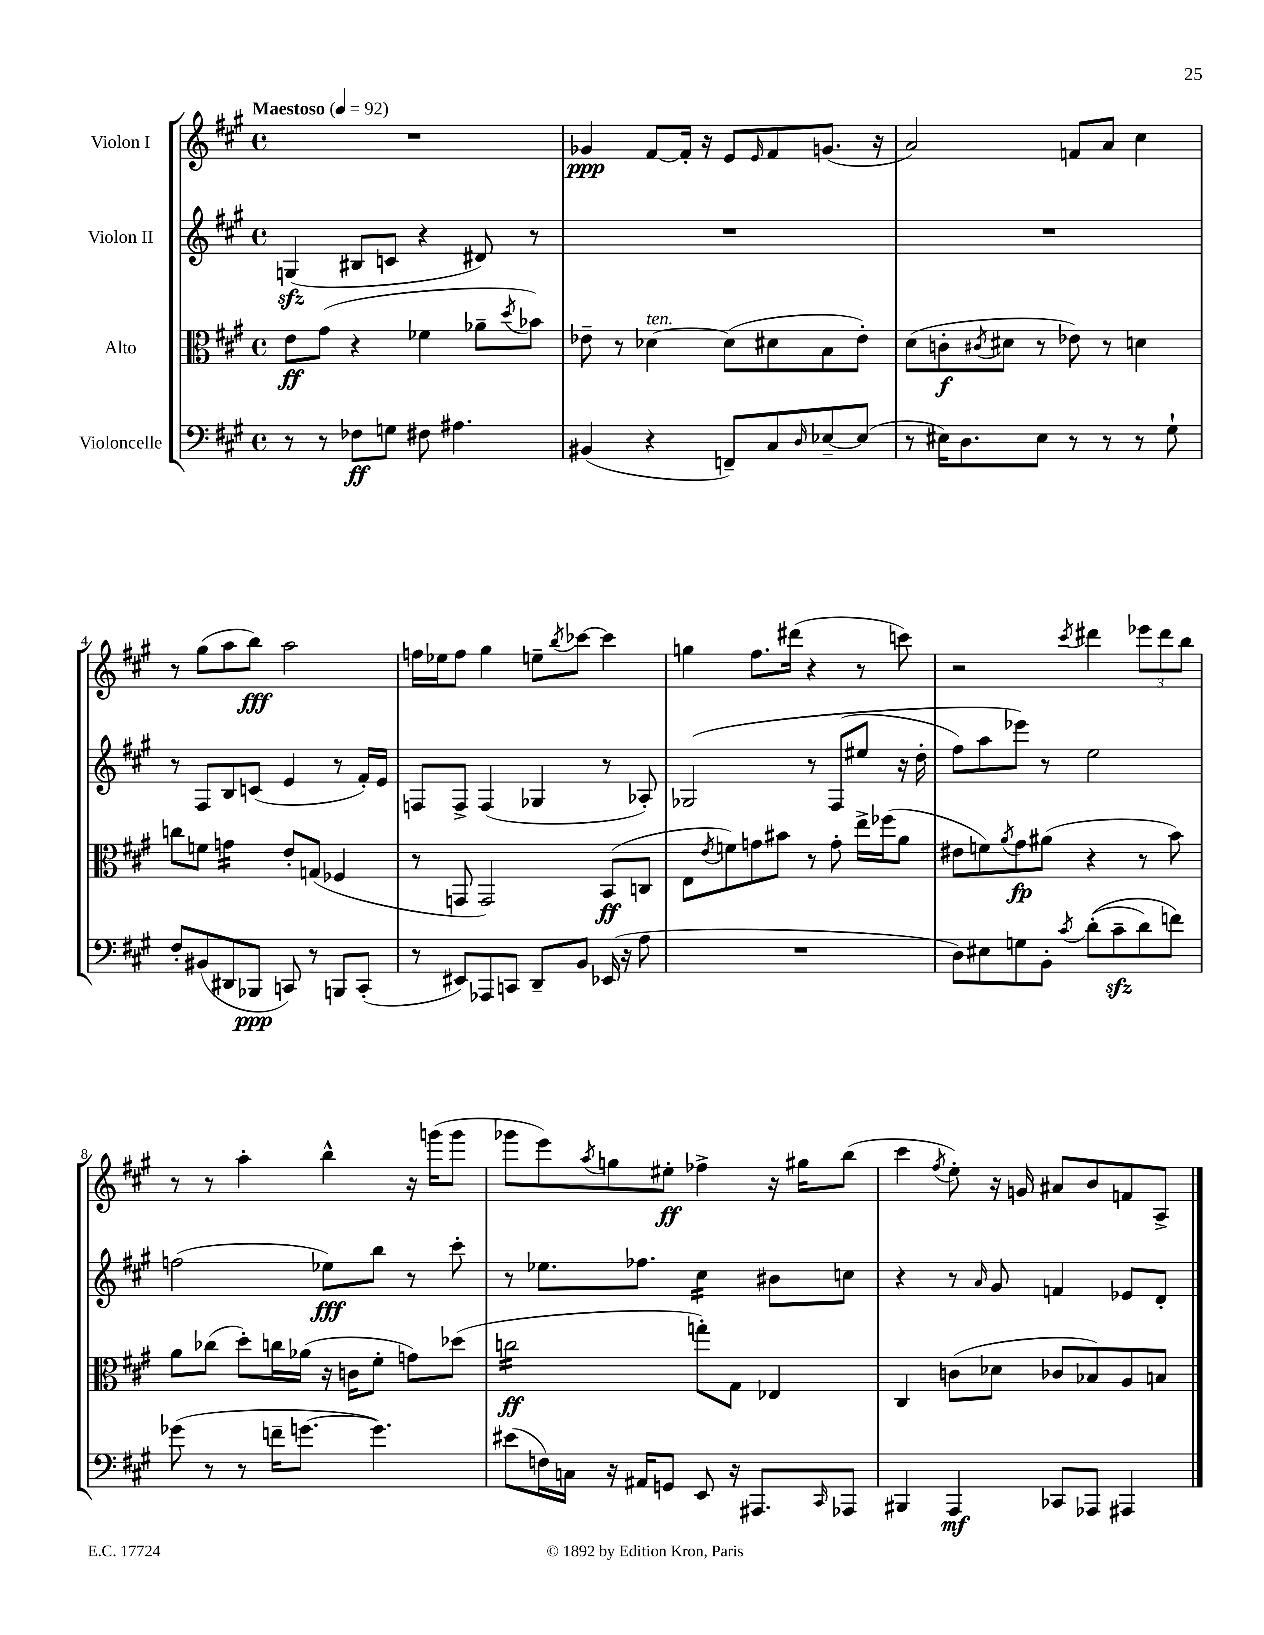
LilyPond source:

<<
\new StaffGroup <<
\new Staff = "s0" \with { instrumentName = "Violon I" } {
    \clef treble \key a \major \defaultTimeSignature \time 4/4 \tempo "Maestoso" 4 = 92
    R1 |
    ges'4\ppp fis'8~ fis'16-. r16 e'8 \grace { e'16 } fis'8 g'8.( r16 |
    a'2) f'8 a'8 cis''4 |
    r8 gis''8( a''8 b''8\fff) a''2 |
    f''16 ees''16 f''8 gis''4 e''8-- \acciaccatura { b''8 } ces'''8~ ces'''4 |
    g''4 fis''8. dis'''16( r4 r8 c'''8) |
    r2 \acciaccatura { cis'''8 } dis'''4 \tuplet 3/2 { ees'''8 dis'''8 b''8 } |
    r8 r8 a''4-. b''4-^ r16 g'''16( g'''8 |
    ges'''8 e'''8) \acciaccatura { a''8 } g''8 eis''8-.\ff fes''4-> r16 gis''16 b''8( |
    cis'''4 \acciaccatura { fis''8 } e''8-.) r16 g'16 ais'8 b'8 f'8 a8-> \bar "|." |
}
\new Staff = "s1" \with { instrumentName = "Violon II" } {
    \clef treble \key a \major \defaultTimeSignature \time 4/4
    g4\sfz( bis8 c'8 r4 dis'8) r8 |
    R1 |
    R1 |
    r8 fis8 b8 c'8( e'4 r8 fis'16-.) e'16 |
    f8 f8-> f4( ges4 r8 aes8-.) |
    ges2\( r8 fis8( eis''8 r16 d''16-. |
    fis''8) a''8 ees'''8\) r8 e''2 |
    f''2( ees''8\fff) b''8 r8 cis'''8-. |
    r8 ees''8. fes''8. cis''4:16 bis'8 c''8 |
    r4 r8 \grace { a'16 } gis'8 f'4 ees'8 d'8-. \bar "|." |
}
\new Staff = "s2" \with { instrumentName = "Alto" } {
    \clef alto \key a \major \defaultTimeSignature \time 4/4
    e'8\ff gis'8( r4 fes'4 aes'8-- \acciaccatura { d''8 } bes'8) |
    ees'8-- r8 des'4~^\markup { \italic "ten." } des'8( dis'8 b8 ees'8-.) |
    d'8( c'8-.\f \acciaccatura { cis'8 } dis'8 r8 ees'8) r8 d'4 |
    c''8 f'8 g'4:16 e'8-. g8( fes4 |
    r8 g,8 g,2) b,8\ff( c8 |
    e8 \acciaccatura { e'8 } f'8) g'8 bis'8 r8 g'8-. e''16-> fes''16( a'8 |
    eis'8 f'8) \acciaccatura { a'8 } gis'8\fp ais'8( r4 r8 b'8) |
    a'8 ces''8( d''8-.) c''16 aes'16( r16 c'16 fis'8-. g'8) des''8( |
    c''2:16\ff g''8-.) gis8 ees4 |
    cis4 c'8( des'8 ces'8 bes8) a8 b8 \bar "|." |
}
\new Staff = "s3" \with { instrumentName = "Violoncelle" } {
    \clef bass \key a \major \defaultTimeSignature \time 4/4
    r8 r8 fes8\ff g8 fis8 ais4. |
    bis,4( r4 f,8--) cis8 \grace { d16 } ees8~-- ees8( |
    r8 eis16) d8. eis8 r8 r8 r8 gis8-! |
    fis8-. bis,8( dis,8 bes,,8\ppp c,8) r8 b,,8 c,8-.( |
    r8 eis,8) aes,,8 c,8 d,8-- b,8 ees,16( r16 a8 |
    R1 |
    d8) eis8 g8 b,8-. \acciaccatura { cis'8 } d'8-.(\( cis'8--\sfz d'8) f'8\) |
    ges'8( r8 r8 f'16-- g'8.~ g'4.) |
    eis'8( f16) c16 r16 ais,16 g,8 e,8 r16 ais,,8. \grace { cis,16 } aes,,8 |
    bis,,4 a,,4\mf ces,8 aes,,8 ais,,4 \bar "|." |
}
>>
>>
